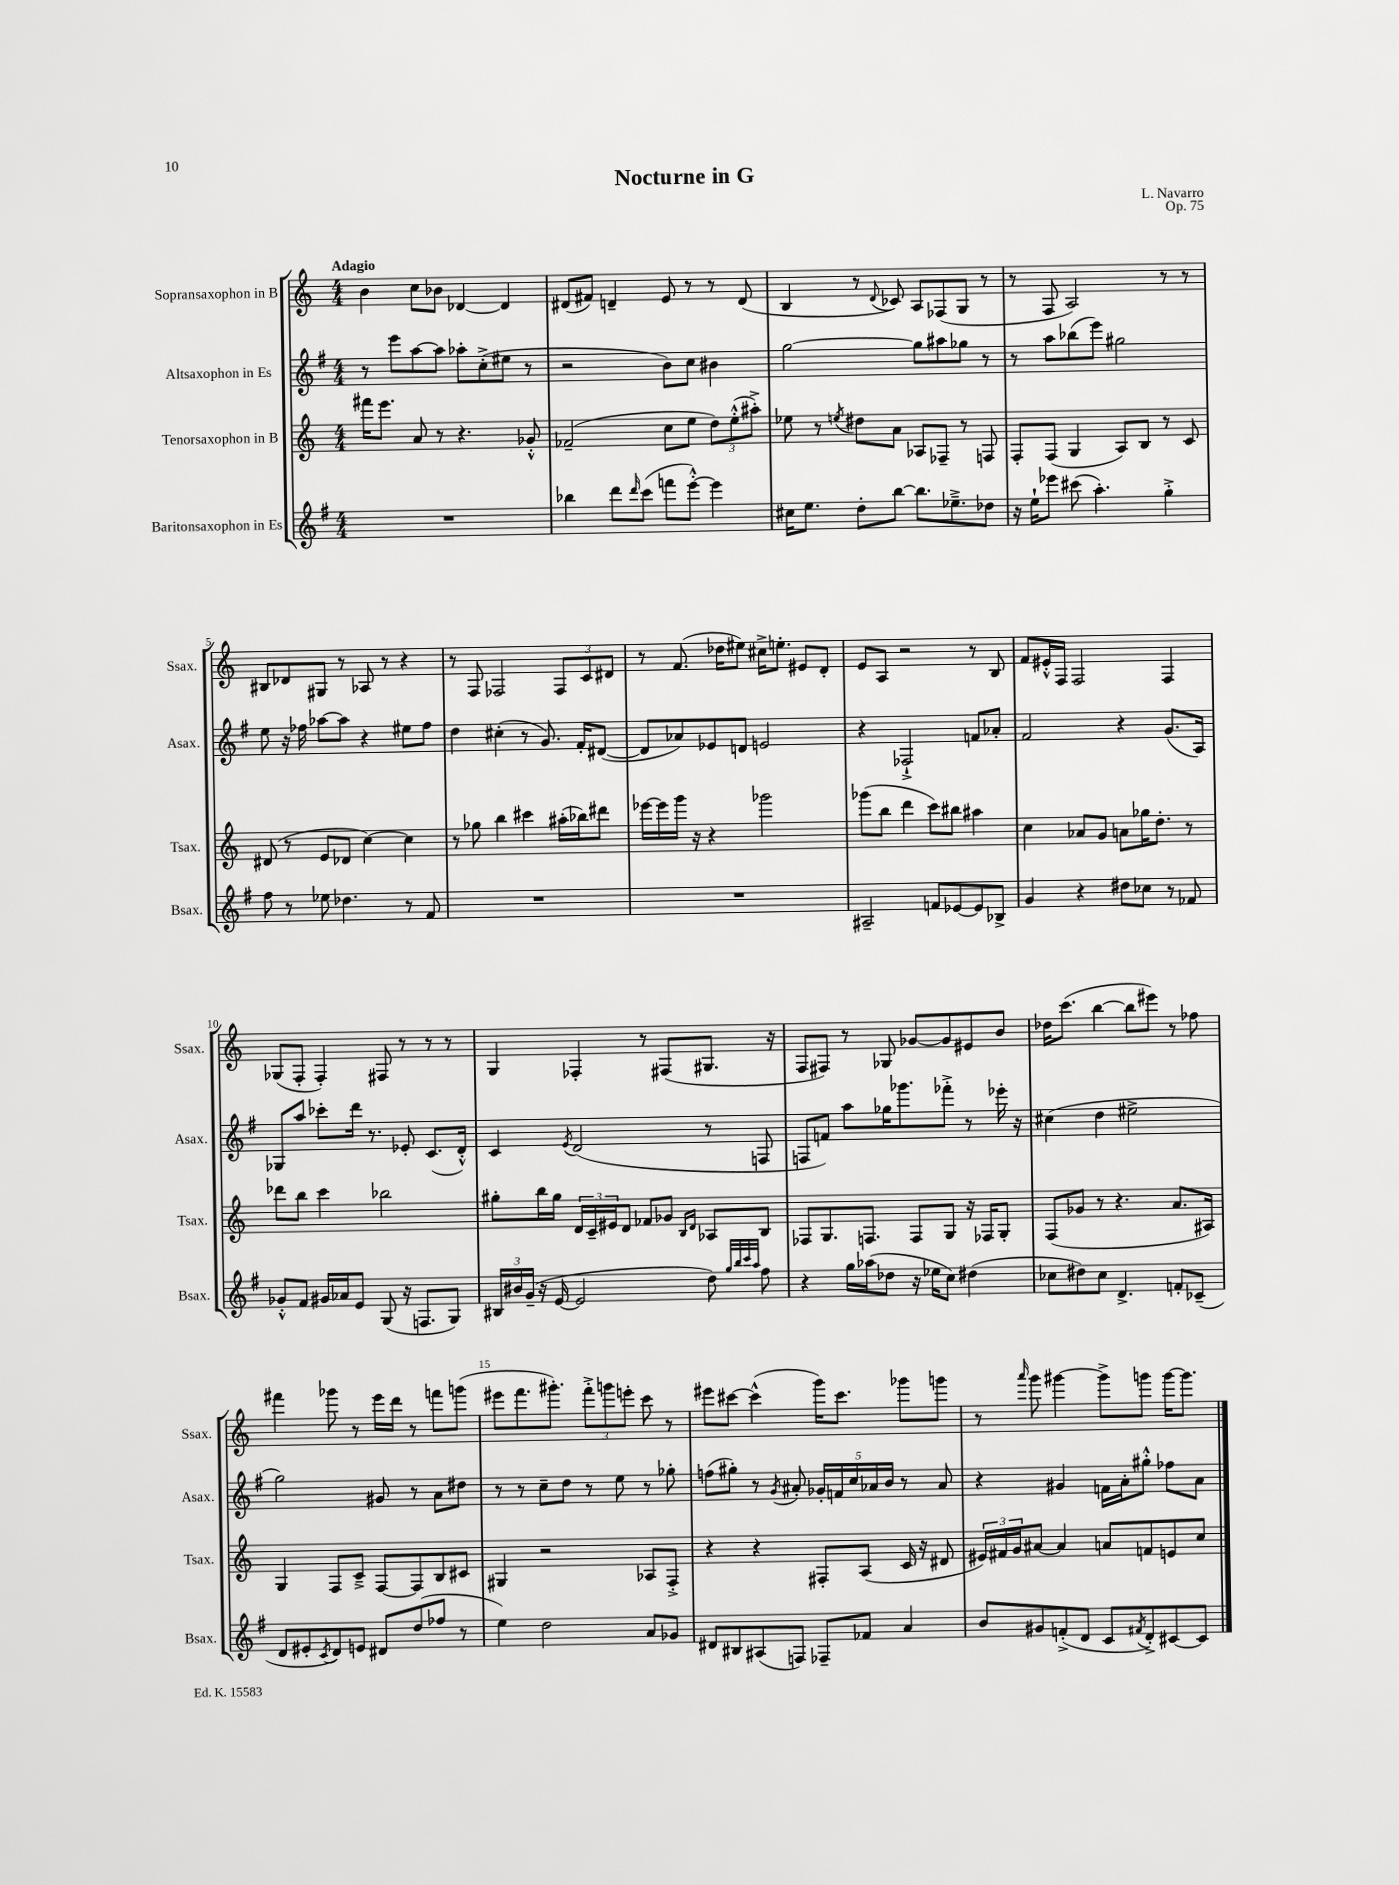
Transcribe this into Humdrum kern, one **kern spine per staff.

**kern	**kern	**kern	**kern
*part4	*part3	*part2	*part1
*staff4	*staff3	*staff2	*staff1
*I"Baritonsaxophon in Es	*I"Tenorsaxophon in B	*I"Altsaxophon in Es	*I"Sopransaxophon in B
*I'Bsax.	*I'Tsax.	*I'Asax.	*I'Ssax.
*clefG2	*clefG2	*clefG2	*clefG2
*k[f#]	*k[]	*k[f#]	*k[]
*M4/4	*M4/4	*M4/4	*M4/4
=1	=1	=1	=1
!	!	!	!LO:TX:a:B:t=Adagio
1r	16fff#X\KL	8r	4b\
.	8.eee\J	.	.
.	.	8eee\L	.
.	8a/	[8aa\	8cc\L
.	8r	8aa\J]	8b-X\J
.	4.r	8aa-X'\L	[4d-X/
.	.	(8cc'^\	.
.	.	8ee#X\J	4d-/]
.	8g-X'^^/	8r	.
=2	=2	=2	=2
4bb-X\	(2f-X~/	2r	(8d#X/L
.	.	.	8f#X/J)
8ddd\L	.	.	4dn~/
16qqddd/	.	.	.
(8ccc\J	.	.	.
8fffn\L	8cc\L	8b\L)	8e/
[8eee'^^\J)	8ee\J	8cc\J	8r
4eee\]	12dd\L)	4b#X\	8r
.	(12ee'^^\	.	.
.	.	.	(8d/
.	12aa#X'^\J)	.	.
=3	=3	=3	=3
16cc#X\KL	8ee-X\	[2gg\	4B/
8.ee\J	.	.	.
.	8r	.	.
.	8qeen/	.	.
8dd'\L	8dd#X\L	.	8r
.	.	.	8qqd/
[8bb\J	8a\J	.	8c-X/)
8.bb\L]	8A-X/L	8gg\L]	8A/L
.	8F-X~/J	8aa#X\	(8F-X/
8.ee-X~^\	.	.	.
.	8r	8gg-X\J	8G/J
8dd-X\J	8Fn/	8r	8r
=4	=4	=4	=4
16r	8F'/L	8r	8r
16ee`\KL	.	.	.
8eee-X\J	(8F/J	8aa\L	8F/
(8ccc#X\	4G/	(8bb-X\	2A/)
4.aa'\)	.	8eee\J)	.
.	8A/L)	2gg#X\	.
.	8B/J	.	.
4gg'^\	8r	.	8r
.	8c/	.	8r
!!LO:LB:g=z
=5	=5	=5	=5
8ff#\	(8d#X/	8ee\	8B#X/L
8r	8r	16r	8d-X/
.	.	16ff-X\	.
8ee-X\	8e/L	[8aa-X\L	8G#X/J
4.dd-X\	8d-X/J	8aa-\J]	8r
.	[4cc\)	4r	8A-X/
.	.	.	8r
8r	4cc\]	8ee#X\L	4r
8f#/	.	8ff-\J	.
=6	=6	=6	=6
1r	8r	4dd\	8r
.	8gg-X\	.	8F/
.	4bb\	(4cc#X'\	2F-X/
.	4ccc#X\	8r	.
.	.	8.g/)	.
.	(16aa#X'\LL	.	12F-/L
.	16bb-X\J)	16f#'/KL	.
.	.	.	12c/
.	8ddd#X\J	([8d#X/J	.
.	.	.	12d#X/J
=7	=7	=7	=7
1r	[16eee-X\LL	8d#/L]	8r
.	16eee-\]	.	.
.	16ggg\JJ	8a-X/)	(8.f/
.	16r	.	.
.	4r	8e-X/	.
.	.	.	16dd-X\KL
.	.	8dn/J	8ee#X\J)
.	2ggg-X\	2en/	16cc#X^\KL
.	.	.	8.een'\J
.	.	.	8e#X/L
.	.	.	8d'/J
=8	=8	=8	=8
2A#X~/	(8ggg-X\L	4r	8e/L
.	8bb\J	.	8A/J
.	4ddd\	2F-X`^/	2r
8fn/L	8ccc\L)	.	.
[8e-X/	8bb#X\J	.	.
8e-/]	4aa#X\	8fn/L	8r
8B-X^/J	.	8a-X'/J	8B/
=9	=9	=9	=9
4g/	4cc\	2f#/	8f/L
.	.	.	16e#X'^^/L
.	.	.	16F/JJ
4r	8a-X/L	.	2F/
.	8g/J	.	.
8dd#X\L	8an\L	4r	.
8cc-X\J	16gg-X\K	.	.
.	8.dd'\J	.	.
8r	.	(8.g/L	4F/
8f-X/	8r	.	.
.	.	16A/Jk)	.
!!LO:LB:g=z
=10	=10	=10	=10
8g-X'^^/L	8ddd-X\L	8G-X/L	(8G-X/L
8f#/J	8bb\J	8aa/J	8F'/J
16g#X/LL	4ccc\	8ccc-X'\L	4F'/)
16a-X/J	.	.	.
8e/J	.	16ddd\Jk	.
.	.	8.r	.
(8G/	2bb-X\	.	8F#X/
16r	.	8e-X'/	8r
8.Fn/L	.	.	.
.	.	(8.c/L	8r
8G/J)	.	.	8r
.	.	16d'^^/Jk)	.
=11	=11	=11	=11
24B#X/LL	8gg#X'\L	4c/	4G/
24b#X/	.	.	.
(24g~/JJ	.	.	.
16r	16bb\L	.	.
[16e/	16gg#\JJ	.	.
.	.	8qe/	.
2e/]	24d/LL	(2d/	4F-X'/
.	24c~/	.	.
.	24e#X/J	.	.
.	8d/J	.	.
.	8f-X/L	.	8r
.	8g-X/J	.	(8F#X/L
.	16qqB/LL	.	.
.	16qqd/JJ	.	.
8dd\)	8A-X/L	8r	8.G#X/J
32qqgg/LLL	.	.	.
32qqbb/	.	.	.
32qqccc/	.	.	.
32qqaa/JJJ	.	.	.
8ff#\	8B/J	8Fn/	.
.	.	.	16r
=12	=12	=12	=12
4r	8F-X/L	8Fn/L	8F/L
.	8.G/	8fn/J)	8F#X/J)
16gg\LL	.	8aa\L	8r
(16aa-X\J	8.Fn/J	.	.
8dd-X\J	.	16gg-X\K	8G-X/
.	.	8.ggg-X\	.
16r	8F/L	.	[8g-X/L
16ee-X\KL	.	.	.
8cc\J)	8G/J	8fff-X'^\J	8g-/]
(4dd#X\	16r	8r	8e#X/
.	16F-X/KL	.	.
.	8G'/J	16eee-X'\	8b/J
.	.	16r	.
=13	=13	=13	=13
8cc-X\L	(8F/L	(4cc#X\	16dd-X\KL
.	.	.	(8.ccc\J
8dd#X\)	8g-X/J	.	.
8cc-\J	8r	4dd\	[4bb\
4.d^/	4.r	.	.
.	.	2ee#X^\	8bb\L]
.	.	.	8eee#X\J)
8fn'/L	8.a/L	.	8r
(8c-X~/J	.	.	8ff-X\
.	16A#X/Jk)	.	.
!!LO:LB:g=z
=14	=14	=14	=14
8d/L	4G/	2gg\)	4fff#X\
8e#X'/	.	.	.
8qc/	.	.	.
8d/)	8F/L	.	8ggg-X\
8en/J	8c~^/J	.	8r
8d#X/L	[8F/L	8g#X/	16eee\LL
.	.	.	16ddd\JJ
(8dd/	8F/]	8r	8r
8ff-X/J	8B/	8a\L	8fffn\L
8r	8c#X/J	8dd#X\J	(8gggn\J
=15	=15	=15	=15
4ee\)	4G#X/	8r	8eee#X\L
.	.	8r	8.fff\
2dd\	2r	8cc~\L	.
.	.	.	8.ggg#X'\J)
.	.	8dd\J	.
.	.	8r	12fff'^\L
.	.	.	12gggn\
.	.	8ee\	.
.	.	.	12eeen'\J
8a/L	8A-X/L	8r	8ccc\
8g-X/J	8F'^/J	8gg-X'\	8r
=16	=16	=16	=16
8d#X/L	4r	(8ffn\L	8eee#X\L
8B#X/	.	8gg#X'\J)	[8ccc#X\J
(8A#X/	4r	8r	(4ccc#^^\]
.	.	8qg/	.
8Fn/J)	.	8a#X'/	.
8F-X~/L	8F#X'/L	20g-X'/LL	16ggg\KL)
.	.	20fn/	.
.	.	.	8.ccc#\J
.	.	20cc/	.
8f-X/J	(8A/J	.	.
.	.	20a-X/	.
.	.	20b/JJ	.
4a/	16c/	8r	8ggg-X\L
.	16r	.	.
.	8d#X/	8a-/	8gggn\J
=17	=17	=17	=17
8b/L	24e#X/LL)	4r	8r
.	24f#X/	.	.
.	24g/J	.	.
.	.	.	16qqaaa/
8g#X/	[8a#X/J	.	8ggg\
(8fn'^/	4a#/]	4g#X/	[4ggg#X\
8d/J	.	.	.
8c/L	8an/L	16fn\LL	8ggg#^\L]
.	.	16a'\J	.
8qf#X/	.	.	.
8d'^/)	8fn/	8gg#X'^^\J	8gggn\J
[8c#X/	8en/	8ff-X\L	[16ggg\KL
.	.	.	8.ggg\J]
8c#/J]	8cc/J	8a\J	.
==	==	==	==
*-	*-	*-	*-
